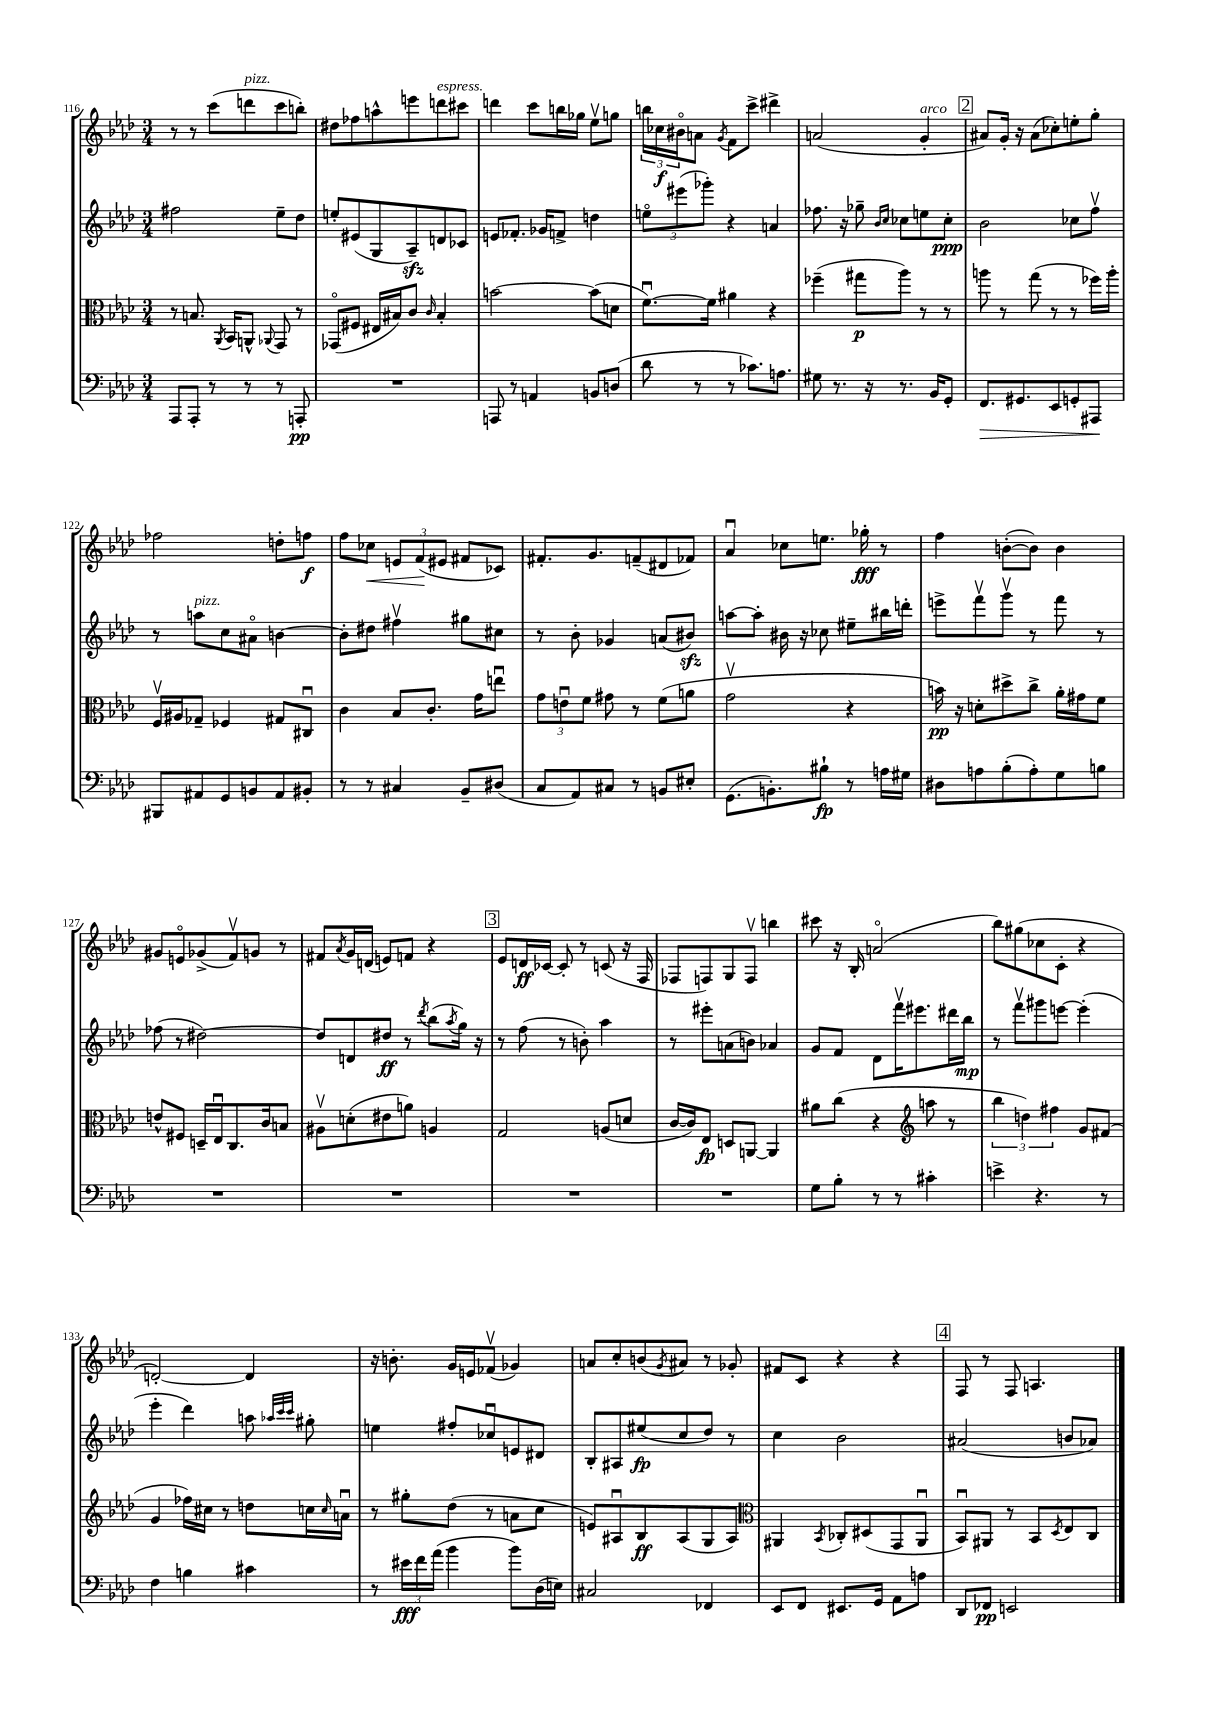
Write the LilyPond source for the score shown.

<<
\new StaffGroup <<
\new Staff = "s0" {
    \clef treble \key aes \major \numericTimeSignature \time 3/4
    r8 r8 c'''8( d'''8^\markup { \italic "pizz." } c'''8 b''8-.) |
    dis''8 fes''8 a''8-^ e'''8 d'''8^\markup { \italic "espress." } cis'''8 |
    d'''4 c'''8 b''16 ges''16 ees''8\upbow g''8 |
    \tuplet 3/2 { b''16 ces''16\f bis'16\flageolet } a'8 \acciaccatura { g'8 } f'8 c'''8-> dis'''4-> |
    a'2( g'4-.^\markup { \italic "arco" } |
    \mark \markup { \box "2" } ais'8) g'16-. r16 ais'8( ces''8-.) e''8-. g''8-. |
    fes''2 d''8-. f''8\f |
    f''8 ces''8\< \tuplet 3/2 { e'8 f'8\!( eis'8 } fis'8 ces'8) |
    fis'8.-. g'8. f'8--( dis'8 fes'8) |
    aes'4\downbow ces''8 e''8. ges''16-.\fff r8 |
    f''4 b'8~-.( b'8) b'4 |
    gis'8 e'8\flageolet ges'8->( f'8\upbow) g'8 r8 |
    fis'8 \acciaccatura { aes'8 } g'16 d'16( e'8) f'8 r4 |
    \mark \markup { \box "3" } ees'8 d'16\ff ces'16~ ces'8-. r8 c'8( r16 f16 |
    fes8 f8) g8 f8\upbow b''4 |
    cis'''8 r16 bes16-. a'2\flageolet( |
    bes''8) gis''8( ces''8 c'8-. r4 |
    d'2~-.) d'4 |
    r16 b'8.-. g'16 e'16 fes'8\upbow( ges'4) |
    a'8 c''8-. b'8( \acciaccatura { g'8 } ais'8) r8 ges'8-. |
    fis'8 c'8 r4 r4 |
    \mark \markup { \box "4" } f8 r8 f8 a4. \bar "|." |
}
\new Staff = "s1" {
    \clef treble \key aes \major \numericTimeSignature \time 3/4
    fis''2 ees''8-- des''8 |
    e''8-. eis'8( g8 aes8--\sfz) d'8 ces'8 |
    e'8 fes'8.-. ges'16 f'8-> d''4 |
    \tuplet 3/2 { e''8\flageolet eis'''8( ges'''8-.) } r4 a'4 |
    fes''8. r16 ges''8-- \grace { bes'16 c''16 } ces''8 e''8 ces''8-.\ppp |
    \mark \markup { \box "2" } bes'2 ces''8 f''8\upbow |
    r8 a''8^\markup { \italic "pizz." } c''8 ais'8\flageolet b'4~ |
    b'8-. dis''8 fis''4\upbow gis''8 cis''8 |
    r8 bes'8-. ges'4 a'8( bis'8\sfz) |
    a''8~ a''8-. bis'16 r16 ces''8 eis''8-- bis''16 d'''16-. |
    e'''8-> f'''8\upbow g'''8\upbow r8 f'''8 r8 |
    fes''8( r8 dis''2~) |
    dis''8 d'8 dis''8\ff r8 \acciaccatura { des'''8 } bes''8( \acciaccatura { aes''8 } g''16) r16 |
    \mark \markup { \box "3" } r8 f''8( r8 b'8-.) aes''4 |
    r8 eis'''8-. a'8( b'8) aes'4 |
    g'8 f'8 des'8 f'''16\upbow eis'''8. dis'''16 bes''16\mp |
    r8 f'''8\upbow gis'''8 e'''8~ e'''4-.( |
    ees'''4-. des'''4) a''8 \grace { aes''32 c'''32 c'''32 } gis''8-. |
    e''4 fis''8-. ces''8\downbow e'8 dis'8 |
    bes8-. ais8 eis''8\fp( c''8 des''8) r8 |
    c''4 bes'2 |
    \mark \markup { \box "4" } ais'2( b'8 aes'8) \bar "|." |
}
\new Staff = "s2" {
    \clef alto \key aes \major \numericTimeSignature \time 3/4
    r8 b8. \acciaccatura { aes,8 } bes,16 a,8-^ \appoggiatura { aes,8 } g,8 r8 |
    ges,8\flageolet( fis8 eis16 bis16) c'8 \grace { c'16 } bis4-. |
    b'2~ b'8( d'8 |
    f'8.~\downbow) f'16 ais'4 r4 |
    fes''4--( gis''8\p aes''8) r8 r8 |
    \mark \markup { \box "2" } a''8 r8 g''8( r8 r8 fes''16) a''16-. |
    f16\upbow ais16 ges8-- fes4 gis8 cis8\downbow |
    c'4 bes8 c'8.-. g'16 e''8\downbow |
    \tuplet 3/2 { g'8 e'8\downbow f'8 } gis'8 r8 f'8( a'8 |
    g'2\upbow r4 |
    b'16\pp) r16 d'8-. dis''8-> c''8-> aes'16-. gis'16 f'8 |
    e'8-^ fis8 d16-- ees16\downbow c8. c'16 b8 |
    ais8\upbow d'8-.( eis'8 a'8) a4 |
    \mark \markup { \box "3" } g2 a8( d'8 |
    c'16~ c'16) ees8\fp d8 a,8~ a,4 |
    ais'8 c''8( r4 \clef treble a''8 r8 |
    \tuplet 3/2 { bes''4 d''4) fis''4 } g'8 fis'8( |
    g'4 fes''16) cis''16 r8 d''8 c''16 \grace { c''16 } a'16\downbow |
    r8 gis''8-. des''8( r8 a'8 c''8 |
    e'8) ais8\downbow bes8\ff ais8( g8 ais8) |
    \clef alto ais,4 \acciaccatura { bes,8 } ces8-. dis8( g,8 ais,8\downbow |
    \mark \markup { \box "4" } bes,8\downbow) ais,8 r8 bes,8 \acciaccatura { des8 } ees8 c8 \bar "|." |
}
\new Staff = "s3" {
    \clef bass \key aes \major \numericTimeSignature \time 3/4
    aes,,8 aes,,8-. r8 r8 r8 a,,8-.\pp |
    R2. |
    a,,8 r8 a,4 b,8 d8( |
    des'8 r8 r8 ces'8.) a8. |
    gis8 r8. r16 r8. bes,16 g,8-. |
    \mark \markup { \box "2" } f,8.\> gis,8. ees,8 g,8-. ais,,8\! |
    bis,,8 ais,8 g,8 b,8 ais,8 bis,8-. |
    r8 r8 cis4 bes,8-- dis8( |
    c8 aes,8) cis8 r8 b,8 eis8-. |
    g,8.( b,8.-.) bis8-!\fp r8 a16 gis16 |
    dis8 a8 bes8-.( a8-.) g8 b8 |
    R2. |
    R2. |
    \mark \markup { \box "3" } R2. |
    R2. |
    g8 bes8-. r8 r8 cis'4-. |
    e'4-> r4. r8 |
    f4 b4 cis'4 |
    r8 \tuplet 3/2 { eis'16\fff f'16 aes'16( } bes'4 bes'8) des16( e16) |
    cis2 fes,4 |
    ees,8 f,8 eis,8. g,16 aes,8 a8 |
    \mark \markup { \box "4" } des,8 fes,8\pp e,2 \bar "|." |
}
>>
>>
\layout { \context { \Score currentBarNumber = #116 } }
